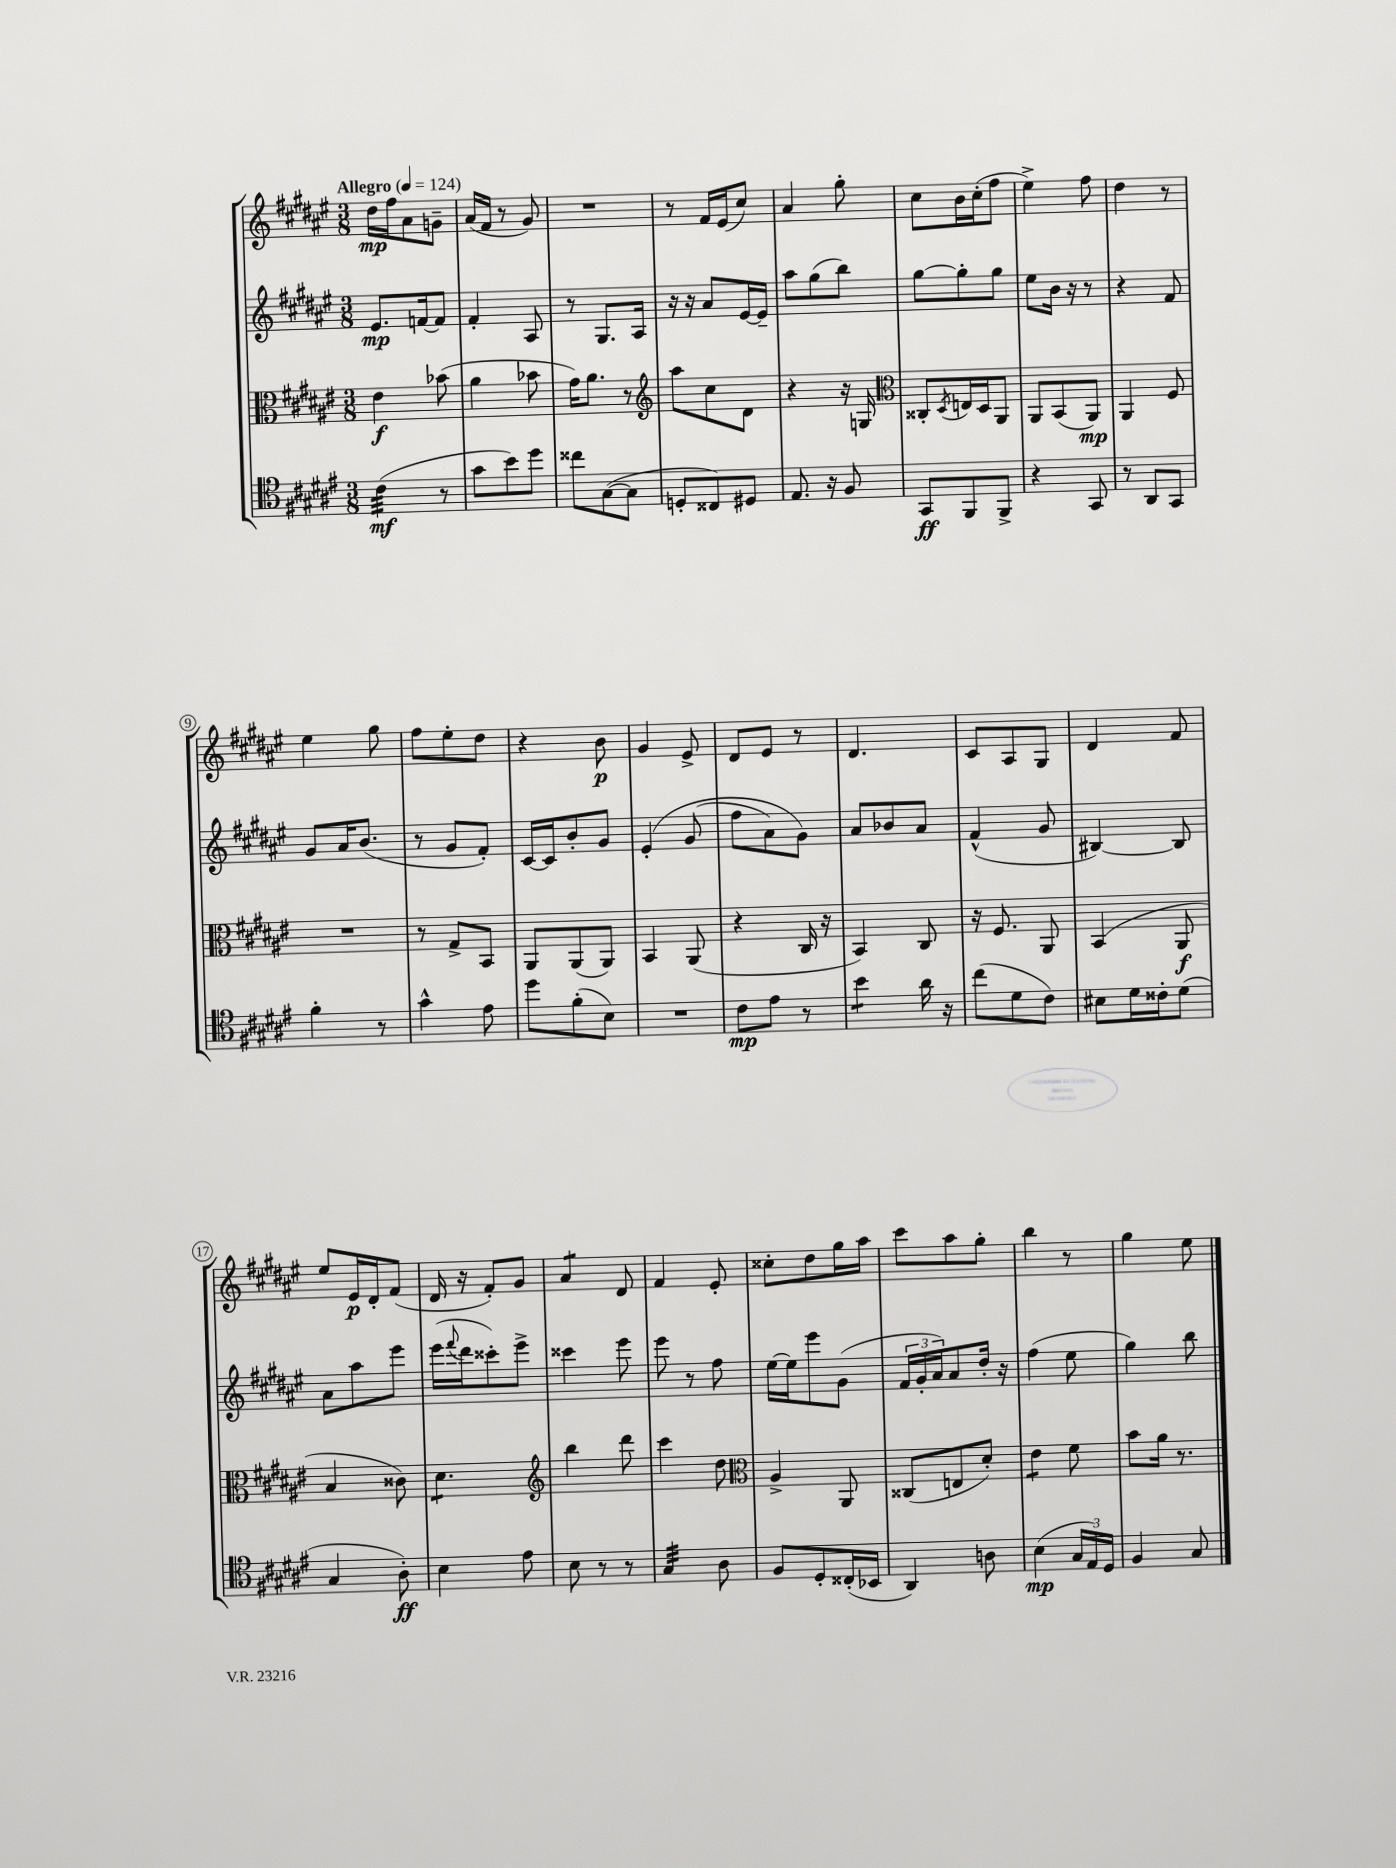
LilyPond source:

<<
\new StaffGroup <<
\new Staff = "s0" {
    \clef treble \key fis \major \numericTimeSignature \time 3/8 \tempo "Allegro" 4 = 124
    dis''16\mp fis''16 ais'8 g'8-- |
    ais'16( fis'16 r8 gis'8) |
    R4. |
    r8 fis'16 eis'16( cis''8) |
    ais'4 gis''8-. |
    cis''8 b'16 cis''16-.( fis''8 |
    eis''4->) fis''8 |
    dis''4 r8 |
    eis''4 gis''8 |
    fis''8 eis''8-. dis''8 |
    r4 b'8\p |
    gis'4 eis'8-> |
    dis'8 eis'8 r8 |
    dis'4. |
    cis'8 ais8 gis8 |
    dis'4 fis'8 |
    eis''8 eis'16\p dis'16-. fis'8( |
    dis'16 r16 fis'8-.) gis'8 |
    ais'4:8 dis'8 |
    fis'4 eis'8-. |
    cisis''8-. dis''8 gis''16 ais''16 |
    cis'''8 ais''8 gis''8-. |
    b''4 r8 |
    gis''4 eis''8 \bar "|." |
}
\new Staff = "s1" {
    \clef treble \key fis \major \numericTimeSignature \time 3/8
    eis'8.\mp f'16~ f'8 |
    fis'4-. ais8 |
    r8 gis8. ais16 |
    r16 r16 ais'8 eis'16~ eis'16-- |
    ais''8 gis''8( b''8) |
    gis''8~ gis''8-. gis''8 |
    eis''8 b'16 r16 r8 |
    r4 fis'8 |
    gis'8 ais'16 b'8.( |
    r8 gis'8 fis'8-.) |
    cis'16~ cis'16 b'8-. gis'8 |
    eis'4-.\( gis'8( |
    fis''8 ais'8) gis'8\) |
    ais'8 bes'8 ais'8 |
    fis'4-^( gis'8 |
    bis4~) bis8 |
    ais'8 ais''8 eis'''8 |
    eis'''16( \appoggiatura { fis'''8 } dis'''16 cisis'''8-.) eis'''8-> |
    cisis'''4 eis'''8 |
    eis'''8 r8 fis''8 |
    eis''16~ eis''16 eis'''8 gis'8( |
    \tuplet 3/2 { fis'16 gis'16-. ais'16) } ais'8 dis''16-. r16 |
    fis''4( eis''8 |
    gis''4) b''8 \bar "|." |
}
\new Staff = "s2" {
    \clef alto \key fis \major \numericTimeSignature \time 3/8
    eis'4\f bes'8( |
    ais'4 bes'8 |
    gis'16) ais'8. r8 |
    \clef treble ais''8 cis''8 dis'8 |
    r4 r16 g16 |
    \clef alto cisis8-. \acciaccatura { dis8 } e16 dis16 ais,8 |
    ais,8 b,8( ais,8\mp) |
    ais,4 fis8 |
    R4. |
    r8 gis8-> b,8 |
    ais,8 ais,8( ais,8) |
    b,4 ais,8( |
    r4 cis16 r16 |
    b,4) cis8 |
    r16 fis8. ais,8 |
    b,4( ais,8\f |
    b4 cisis'8) |
    dis'4.:8 |
    \clef treble b''4 dis'''8 |
    cis'''4 dis''8 |
    \clef alto ais4-> ais,8 |
    cisis8( e8 dis'8-.) |
    eis'4:8 fis'8 |
    b'8 ais'16 r8. \bar "|." |
}
\new Staff = "s3" {
    \clef tenor \key fis \major \numericTimeSignature \time 3/8
    cis'4:32\mf( r8 |
    gis'8 b'8) dis''8 |
    cisis''8 gis8~( gis8 |
    d8-. cisis8) dis8 |
    eis8. r16 fis8 |
    gis,8\ff fis,8 fis,8-> |
    r4 gis,8 |
    r8 ais,8 gis,8 |
    fis'4-. r8 |
    gis'4-^ eis'8 |
    dis''8 fis'8-.( b8) |
    R4. |
    cis'8\mp eis'8 r8 |
    b'4:8 ais'16 r16 |
    cis''8( dis'8 cis'8) |
    bis8 dis'16 cisis'16-. dis'8( |
    gis4 ais8-.\ff) |
    b4 eis'8 |
    b8 r8 r8 |
    gis4:32 ais8 |
    fis8 dis8-. cisis16-.( bes,16 |
    ais,4) a8 |
    b4\mp( \tuplet 3/2 { gis16 eis16) dis16 } |
    fis4 gis8 \bar "|." |
}
>>
>>
\layout { \context { \Score \override BarNumber.stencil = #(make-stencil-circler 0.1 0.3 ly:text-interface::print) } }
